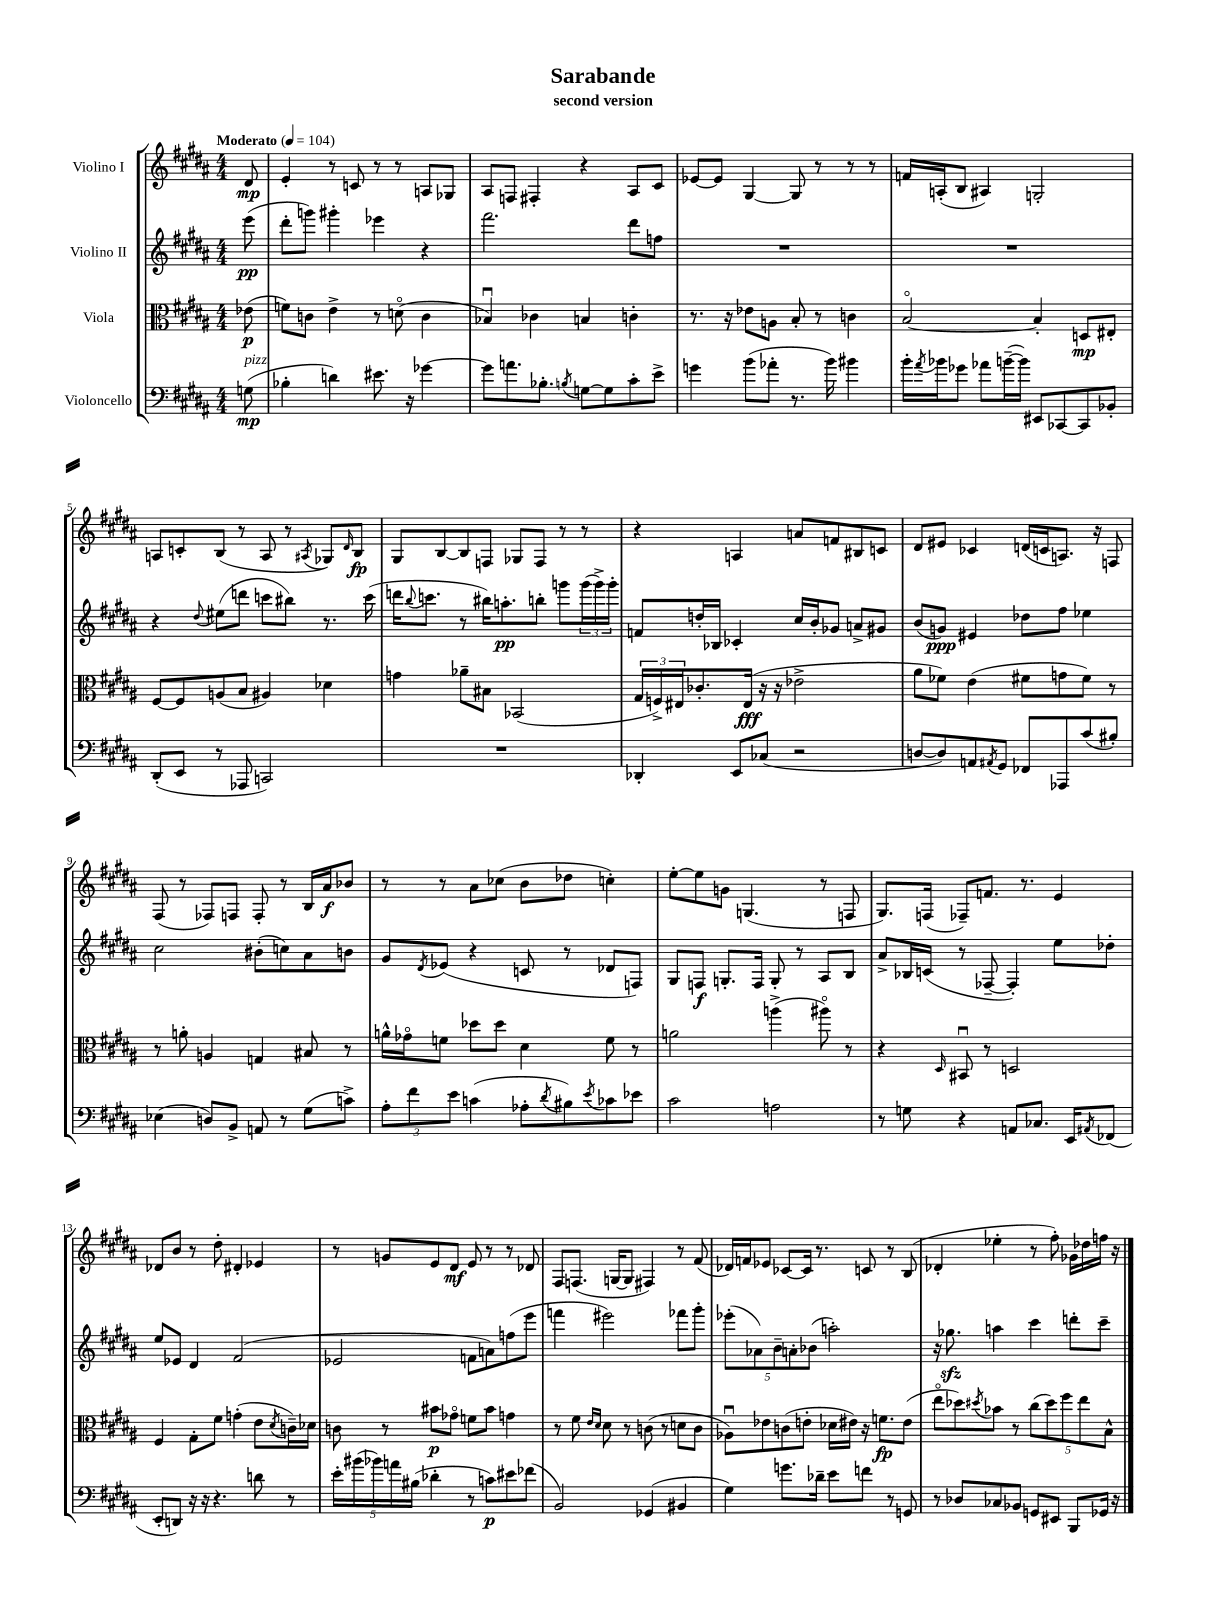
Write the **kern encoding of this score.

**kern	**dynam	**kern	**dynam	**kern	**dynam	**kern	**dynam
*part4	*part4	*part3	*part3	*part2	*part2	*part1	*part1
*staff4	*staff4	*staff3	*staff3	*staff2	*staff2	*staff1	*staff1
*I"Violoncello	*	*I"Viola	*	*I"Violino II	*	*I"Violino I	*
*clefF4	*	*clefC3	*	*clefG2	*	*clefG2	*
*k[f#c#g#d#a#]	*	*k[f#c#g#d#a#]	*	*k[f#c#g#d#a#]	*	*k[f#c#g#d#a#]	*
*M4/4	*	*M4/4	*	*M4/4	*	*M4/4	*
*MM104	*	*MM104	*	*MM104	*	*MM104	*
=	=	=	=	=	=	=	=
!	!	!	!	!	!	!LO:TX:a:B:t=Moderato	!
!LO:TX:a:i:t=pizz.	!	!	!	!	!	!	!
(8Gn\	mp	(8e-X\	p	(8eee\	pp	8d#/	mp
=1	=1	=1	=1	=1	=1	=1	=1
4B-X'\	.	8fn\L)	.	8ddd#'\L	.	4e'/	.
.	.	8cn\J	.	8gggn\J)	.	.	.
4dn\)	.	4e^\	.	4ggg#X'\	.	8r	.
.	.	.	.	.	.	8cn/	.
8.e#X\	.	8r	.	4eee-X\	.	8r	.
.	.	(8dn\	.	.	.	8r	.
16r	.	.	.	.	.	.	.
[4g-X\	.	4c\	.	4r	.	8An/L	.
.	.	.	.	.	.	8G-X/J	.
=2	=2	=2	=2	=2	=2	=2	=2
8g-\L]	.	4B-Xu/)	.	2.fff#\	.	8A#/L	.
8.an\	.	.	.	.	.	8Fn/J	.
.	.	4c-X\	.	.	.	4F#X'/	.
8.B-X'\J	.	.	.	.	.	.	.
8qBn/	.	.	.	.	.	.	.
[8Gn\L	.	4Bn/	.	.	.	4r	.
8G\]	.	.	.	.	.	.	.
8c#'\	.	4cn'\	.	8ddd#\L	.	8A#/L	.
8e^\J	.	.	.	8ffn\J	.	8c#/J	.
=3	=3	=3	=3	=3	=3	=3	=3
4gn\	.	8.r	.	1r	.	[8e-X/L	.
.	.	.	.	.	.	8e-/J]	.
.	.	16r	.	.	.	.	.
(8b\L	.	8e-X\L	.	.	.	[4G#/	.
8a-X'\J	.	8An\J	.	.	.	.	.
8.r	.	8B'/	.	.	.	8G#/]	.
.	.	8r	.	.	.	8r	.
16b\)	.	.	.	.	.	.	.
4b#X\	.	4cn\	.	.	.	8r	.
.	.	.	.	.	.	8r	.
=4	=4	=4	=4	=4	=4	=4	=4
16b'\LL	.	[2B/	.	1r	.	16fn/LL	.
8qa#/	.	.	.	.	.	.	.
16b-X\J	.	.	.	.	.	(16An'/J	.
8g-X\J	.	.	.	.	.	8B/J	.
8a-X\L	.	.	.	.	.	4A#X/)	.
([16bn~\L	.	.	.	.	.	.	.
16b\JJ])	.	.	.	.	.	.	.
8EE#X/L	.	4B'/]	.	.	.	2Gn'/	.
[8CC-X/	.	.	.	.	.	.	.
8CC-/]	.	8Dn/L	mp	.	.	.	.
8BB-X'/J	.	8E#X'/J	.	.	.	.	.
!!LO:LB:g=z
=5	=5	=5	=5	=5	=5	=5	=5
(8DD#'/L	.	[8F#/L	.	4r	.	8An/L	.
8EE/J	.	8F#/]	.	.	.	8cn'/	.
.	.	.	.	8qqdd#/	.	.	.
8r	.	(8An/	.	(8ee#X\L	.	(8B/J	.
8AAA-X/	.	8B/J	.	8dddn\J	.	8r	.
2CCn/)	.	4A#X/)	.	8cccn\L	.	8A/	.
.	.	.	.	8bb#X\J)	.	8r	.
.	.	.	.	.	.	8qA#X/	.
.	.	4d-X\	.	8.r	.	8G-X/L)	.
.	.	.	.	.	.	16qqd#/	.
.	.	.	.	.	.	8B/J	fp
.	.	.	.	(16ccc\	.	.	.
=6	=6	=6	=6	=6	=6	=6	=6
1r	.	4gn\	.	16dddn\KL	.	8G#/L	.
.	.	.	.	8qqbb/	.	.	.
.	.	.	.	8.cccn\J	.	.	.
.	.	.	.	.	.	[8B/	.
.	.	8a-X~\L	.	8r	.	8B/]	.
.	.	8B#X\J	.	16bb#X\KL)	.	8Fn/J	.
.	.	.	.	8.aan'\	pp	.	.
.	.	(2BB-X/	.	.	.	8G-X/L	.
.	.	.	.	8bbn'\J	.	8F/J	.
.	.	.	.	8gggn\L	.	8r	.
.	.	.	.	(24ggg\L	.	8r	.
.	.	.	.	24ggg^\)	.	.	.
.	.	.	.	24ggg'\JJ	.	.	.
=7	=7	=7	=7	=7	=7	=7	=7
4DD-X'/	.	24G#/LL	.	8fn/L	.	4r	.
.	.	24Fn^/)	.	.	.	.	.
.	.	24E#X/J	.	.	.	.	.
.	.	8.c-X'/	.	16ddn'/L	.	.	.
.	.	.	.	16B-X/JJ	.	.	.
8EE/L	.	.	.	4c-X'/	.	4An/	.
.	.	(16E#/Jk	fff	.	.	.	.
(8C-X/J	.	16r	.	.	.	.	.
.	.	16r	.	.	.	.	.
2r	.	2e-X^\	.	16cc#/LL	.	8an/L	.
.	.	.	.	16b'/J	.	.	.
.	.	.	.	8g-X/J	.	8fn/	.
.	.	.	.	8an^/L	.	8B#X/	.
.	.	.	.	8g#X/J	.	8cn/J	.
=8	=8	=8	=8	=8	=8	=8	=8
[8Dn/L	.	8a#\L	.	(8b/L	.	8d#/L	.
8D/])	.	8f-X\J)	.	8gn/J)	ppp	8e#X/J	.
8AAn/	.	(4e\	.	4e#X/	.	4c-X/	.
8qAA#X/	.	.	.	.	.	.	.
8GG#/J	.	.	.	.	.	.	.
8FF-X/L	.	8f#X\L	.	8dd-X\L	.	(16dn/LL	.
.	.	.	.	.	.	16cn/J	.
8AAA-X/	.	8gn\	.	8ff#\J	.	8.An/J)	.
(8c#/	.	8f#\J)	.	4ee-X\	.	.	.
.	.	.	.	.	.	16r	.
8B#X'/J)	.	8r	.	.	.	8Fn/	.
!!LO:LB:g=z
=9	=9	=9	=9	=9	=9	=9	=9
(4E-X\	.	8r	.	2cc#\	.	(8F#/	.
.	.	8an'\	.	.	.	8r	.
8Dn/L)	.	4An/	.	.	.	8F-X/L)	.
8BB^/J	.	.	.	.	.	8Fn/J	.
8AAn/	.	4Gn/	.	(8b#X'\L	.	8F'/	.
8r	.	.	.	8ccn\)	.	8r	.
(8G#\L	.	8B#X/	.	8a#\	.	16B/LL	.
.	.	.	.	.	.	16a#/J	f
8cn^\J)	.	8r	.	8bn\J	.	8b-X/J	.
=10	=10	=10	=10	=10	=10	=10	=10
12A#'\L	.	16an^^\LL	.	8g#/L	.	8r	.
.	.	16g-X\J	.	.	.	.	.
12f#\	.	.	.	.	.	.	.
.	.	.	.	8qd#/	.	.	.
.	.	8fn\J	.	(8e-X/J	.	8r	.
12e\J	.	.	.	.	.	.	.
(4cn\	.	8dd-X\L	.	4r	.	8a#\L	.
.	.	8dd-\J	.	.	.	(8cc-X\J	.
8A-X'\L	.	4d#\	.	8cn/	.	8b\L	.
8qd#/	.	.	.	.	.	.	.
8B#X\)	.	.	.	8r	.	8dd-X\J	.
8qe/	.	.	.	.	.	.	.
8c-X\	.	8f\	.	8d-X/L	.	4ccn'\)	.
8e-X\J	.	8r	.	8Fn/J)	.	.	.
=11	=11	=11	=11	=11	=11	=11	=11
2c#\	.	2an\	.	8G#/L	.	[8ee'\L	.
.	.	.	.	8Fn/J	f	8ee\]	.
.	.	.	.	8.Gn'/L	.	8gn\J	.
.	.	.	.	.	.	(4.Gn/	.
.	.	.	.	16F/Jk	.	.	.
2An\	.	(4aan^\	.	8G'/	.	.	.
.	.	.	.	8r	.	.	.
.	.	8aa#X\)	.	8A#/L	.	8r	.
.	.	8r	.	8B/J	.	8Fn/	.
=12	=12	=12	=12	=12	=12	=12	=12
8r	.	4r	.	8a#^/L	.	8.G#/L)	.
8Gn\	.	.	.	16B-X/L	.	.	.
.	.	.	.	(16cn/JJ	.	(16Fn/Jk	.
.	.	16qqD#/	.	.	.	.	.
4r	.	8BB#Xu/	.	8r	.	8F-X~/L)	.
.	.	8r	.	[8F-X~/	.	8.fn/J	.
8AAn/L	.	2Dn/	.	4F-'/])	.	.	.
.	.	.	.	.	.	8.r	.
8.C-X/J	.	.	.	.	.	.	.
.	.	.	.	8ee\L	.	4e/	.
16EE/KL	.	.	.	.	.	.	.
8qAA#X/	.	.	.	.	.	.	.
(8FF-X/J	.	.	.	8dd-X'\J	.	.	.
!!LO:LB:g=z
=13	=13	=13	=13	=13	=13	=13	=13
8EE'/L	.	4F#/	.	8ee/L	.	8d-X/L	.
8DDn/J)	.	.	.	8e-X/J	.	8b/J	.
16r	.	8G#'\L	.	4d#/	.	8r	.
16r	.	.	.	.	.	.	.
4.r	.	8f#\J	.	.	.	8dd#'\	.
.	.	(4gn'\	.	(2f#/	.	4d#X'/	.
8dn\	.	8e\L	.	.	.	4e-X/	.
.	.	8qd#/	.	.	.	.	.
8r	.	16cn~\L)	.	.	.	.	.
.	.	16d-X\JJ	.	.	.	.	.
=14	=14	=14	=14	=14	=14	=14	=14
20e'\LL	.	8cn\	.	2e-X/	.	8r	.
(20b#X\	.	.	.	.	.	.	.
20b-X\)	.	.	.	.	.	.	.
.	.	8r	.	.	.	8gn/L	.
20an\	.	.	.	.	.	.	.
(20B#X\JJ	.	.	.	.	.	.	.
4d-X'\	.	8b#X\L	p	.	.	8e/	.
.	.	8g-X\J	.	.	.	8d#/J	mf
8r	.	8fn\L	.	8fn\L	.	8e/	.
8cn\L)	p	8b#\J	.	8an\)	.	8r	.
8e#X\	.	4gn\	.	(8ffn\	.	8r	.
(8f-X\J	.	.	.	8eee\J	.	8d-X/	.
=15	=15	=15	=15	=15	=15	=15	=15
2BB/)	.	8r	.	4fffn\	.	8F#/L	.
.	.	8f#\	.	.	.	(8.Fn/J	.
.	.	16qqe/LL	.	.	.	.	.
.	.	16qqd#/JJ	.	.	.	.	.
.	.	8d#\	.	2eee#X\)	.	.	.
.	.	.	.	.	.	[16Gn/KL	.
.	.	8r	.	.	.	8G/J]	.
(4GG-X/	.	(8cn\	.	.	.	4F#X/)	.
.	.	8r	.	.	.	.	.
4BB#X/	.	8dn\L	.	8fff-X\L	.	8r	.
.	.	8c\J	.	8ggg#'\J	.	(8f#/	.
=16	=16	=16	=16	=16	=16	=16	=16
4G#\)	.	8A-Xu\L)	.	(10eee-X'\L	.	16d-X/LL)	.
.	.	.	.	.	.	16fn/J	.
.	.	.	.	10a-X\)	.	.	.
.	.	8e-X\	.	.	.	8e-X/J	.
.	.	.	.	10b~\	.	.	.
8.gn\L	.	(8cn\	.	.	.	[8c-X/L	.
.	.	.	.	10an'\	.	.	.
.	.	8en'\J	.	.	.	16c-/Jk]	.
.	.	.	.	(10b-X\J	.	.	.
16d-X~\Jk	.	.	.	.	.	8.r	.
8e\L	.	16d-X\LL	.	2aan'\)	.	.	.
.	.	16e#X\JJ)	.	.	.	.	.
8fn\J	.	16r	.	.	.	8cn/	.
.	.	8.fn\L	fp	.	.	.	.
8r	.	.	.	.	.	8r	.
8GGn/	.	(8e#\J	.	.	.	(8B/	.
=17	=17	=17	=17	=17	=17	=17	=17
8r	.	8ee\L	.	16r	.	4d-X'/	.
.	.	.	.	8.gg-Xzz\	.	.	.
8D-X/L	.	8dd-X\)	.	.	.	.	.
.	.	8qdd#X/	.	.	.	.	.
8C-X/	.	8b-X\J	.	4aan\	.	4ee-X'\	.
8BB-X/J	.	8r	.	.	.	.	.
8GGn/L	.	(10cc#\L	.	4ccc#\	.	8r	.
.	.	10dd#\)	.	.	.	.	.
8EE#X/J	.	.	.	.	.	8ff#'\)	.
.	.	10ff#\	.	.	.	.	.
8BBB/L	.	.	.	8dddn'\L	.	16g-X\LL	.
.	.	10ee\	.	.	.	.	.
.	.	.	.	.	.	16dd-X\	.
16GG-X/Jk	.	.	.	8ccc#~\J	.	16ffn\JJ	.
.	.	10B^^\J	.	.	.	.	.
16r	.	.	.	.	.	16r	.
==	==	==	==	==	==	==	==
*-	*-	*-	*-	*-	*-	*-	*-
